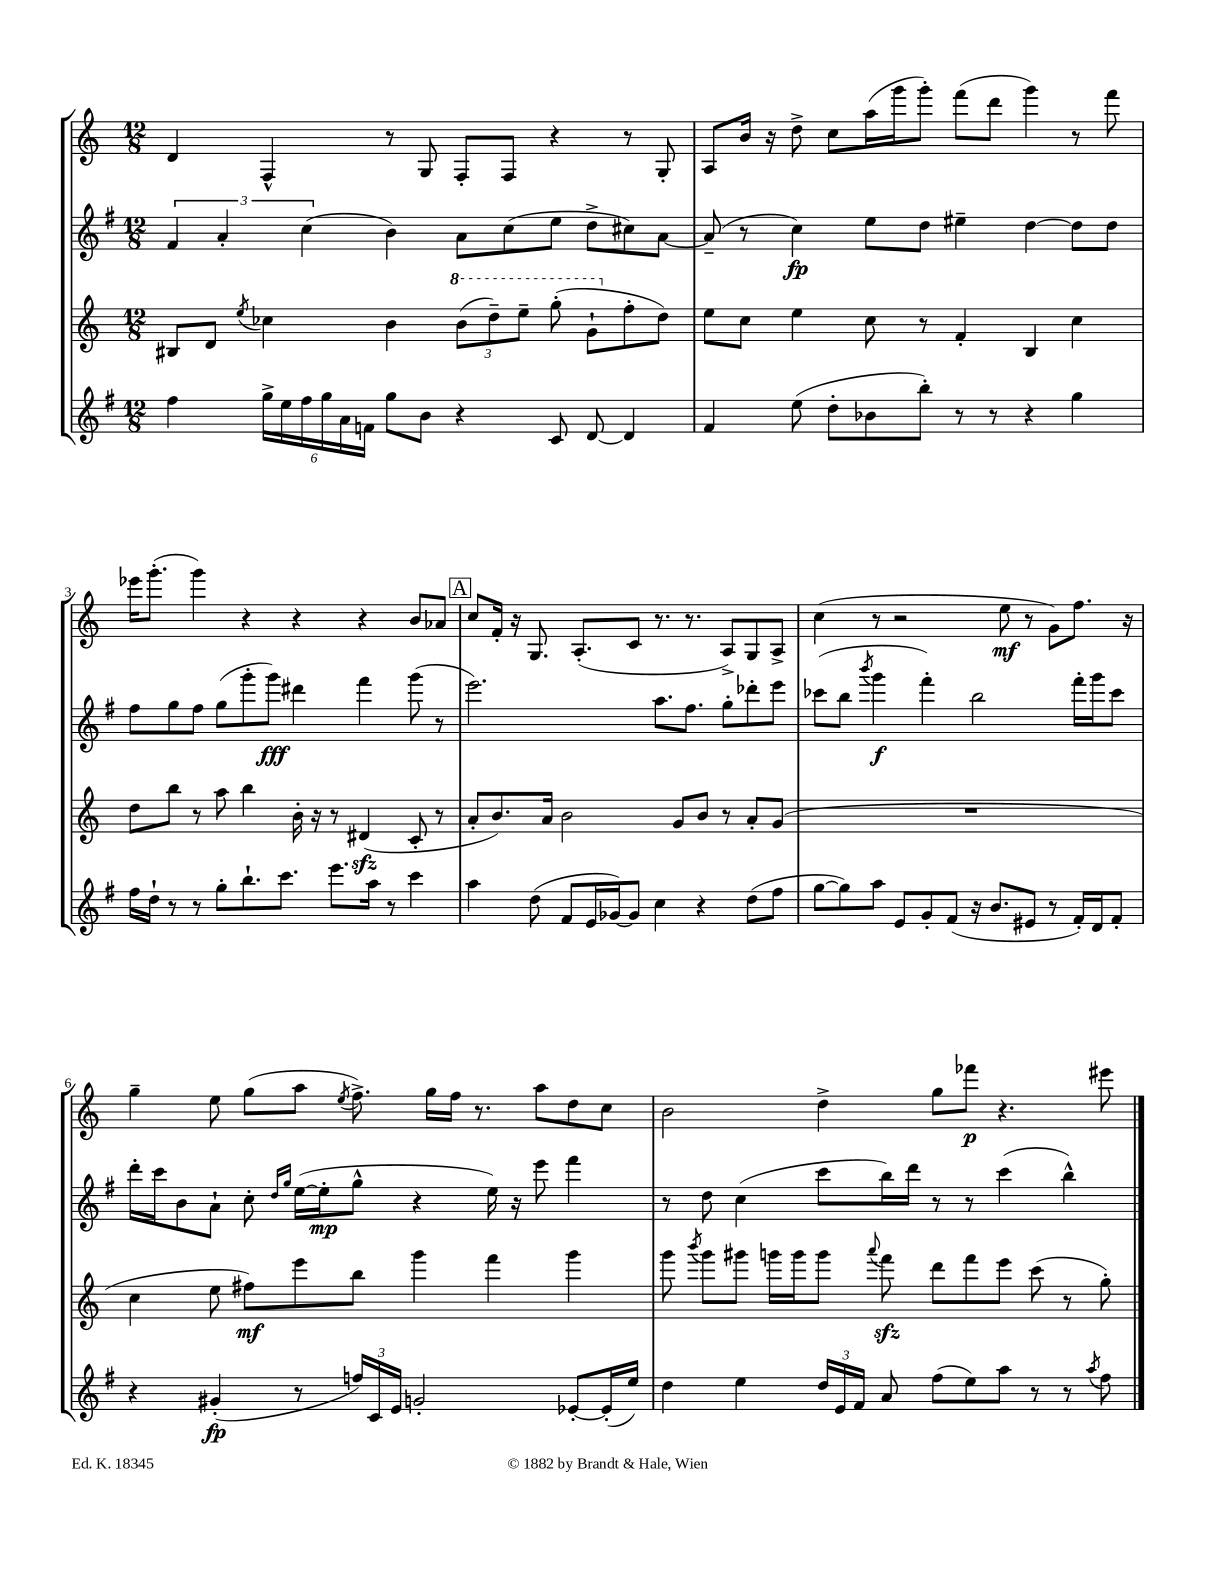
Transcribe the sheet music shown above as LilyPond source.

<<
\new StaffGroup <<
\new Staff = "s0" {
    \clef treble \key c \major \numericTimeSignature \time 12/8
    \autoBeamOff d'4 f4-^ r8 g8 f8[-. f8] r4 r8 g8-. |
    a8[ b'16] r16 d''8-> c''8[ a''16( g'''16 g'''8]-.) f'''8[( d'''8] g'''4) r8 f'''8 |
    ees'''16[ g'''8.]-.( g'''4) r4 r4 r4 b'8[ aes'8] |
    \mark \markup { \box "A" } c''8[ f'16]-. r16 g8. a8.[-.( c'8] r8. r8. a8[->) g8 a8]-> |
    c''4( r8 r2 e''8\mf r8 g'8[) f''8.] r16 |
    g''4-- e''8 g''8[( a''8] \acciaccatura { e''8 } f''8.->) g''16[ f''16] r8. a''8[ d''8 c''8] |
    b'2 d''4-> g''8[ fes'''8]\p r4. eis'''8 \bar "|." |
}
\new Staff = "s1" {
    \clef treble \key g \major \numericTimeSignature \time 12/8
    \autoBeamOff \tuplet 3/2 { fis'4 a'4-. c''4( } b'4) a'8[ c''8( e''8] d''8[-> cis''8) a'8]~ |
    a'8--( r8 c''4\fp) e''8[ d''8] eis''4-- d''4~ d''8[ d''8] |
    fis''8[ g''8 fis''8] g''8[( g'''8-. g'''8]\fff) dis'''4 fis'''4 g'''8( r8 |
    \mark \markup { \box "A" } e'''2.) a''8.[ fis''8.] g''8[-. des'''8-. e'''8] |
    ces'''8[( b''8] \acciaccatura { b'''8 } g'''4\f fis'''4-.) b''2 fis'''16[-. g'''16 ces'''8] |
    d'''16[-. c'''16 b'8 a'8]-! c''8-. \grace { d''16[ g''16] } e''16[~( e''16-.\mp g''8]-^ r4 e''16) r16 e'''8 fis'''4 |
    r8 d''8 c''4( c'''8[ b''16) d'''16] r8 r8 c'''4( b''4-^) \bar "|." |
}
\new Staff = "s2" {
    \clef treble \key c \major \numericTimeSignature \time 12/8
    \autoBeamOff bis8[ d'8] \acciaccatura { e''8 } ces''4 b'4 \tuplet 3/2 { \ottava #1 b''8[( d'''8--) e'''8]-- } g'''8-.( g''8[-! \ottava #0 f''8-. d''8]) |
    e''8[ c''8] e''4 c''8 r8 f'4-. b4 c''4 |
    d''8[ b''8] r8 a''8 b''4 b'16-. r16 r8 dis'4\sfz( c'8-. r8 |
    \mark \markup { \box "A" } a'8[-. b'8.) a'16] b'2 g'8[ b'8] r8 a'8[-. g'8]( |
    R1. |
    c''4 e''8 fis''8[\mf) e'''8 b''8] g'''4 f'''4 g'''4 |
    g'''8 \acciaccatura { b'''8 } g'''8[ gis'''8] g'''16[ g'''16 g'''8] \appoggiatura { a'''8 } f'''8\sfz d'''8[ f'''8 e'''8] c'''8( r8 g''8-.) \bar "|." |
}
\new Staff = "s3" {
    \clef treble \key g \major \numericTimeSignature \time 12/8
    \autoBeamOff fis''4 \tuplet 6/4 { g''16[-> e''16 fis''16 g''16 a'16 f'16] } g''8[ b'8] r4 c'8 d'8~ d'4 |
    fis'4 e''8( d''8[-. bes'8 b''8]-.) r8 r8 r4 g''4 |
    fis''16[ d''16]-! r8 r8 g''8[-. b''8.-! c'''8.] e'''8.[ a''16] r8 c'''4 |
    \mark \markup { \box "A" } a''4 d''8( fis'8[ e'16 ges'16~) ges'8] c''4 r4 d''8[( fis''8] |
    g''8[~ g''8) a''8] e'8[ g'8-. fis'8]( r16 b'8.[ eis'8] r8 fis'16[-.) d'16 fis'8]-. |
    r4 gis'4-.\fp( r8 \tuplet 3/2 { f''16[) c'16 e'16] } g'2-. ees'8[~-. ees'16-.( e''16]) |
    d''4 e''4 \tuplet 3/2 { d''16[ e'16 fis'16] } a'8 fis''8[( e''8) a''8] r8 r8 \acciaccatura { a''8 } fis''8 \bar "|." |
}
>>
>>
